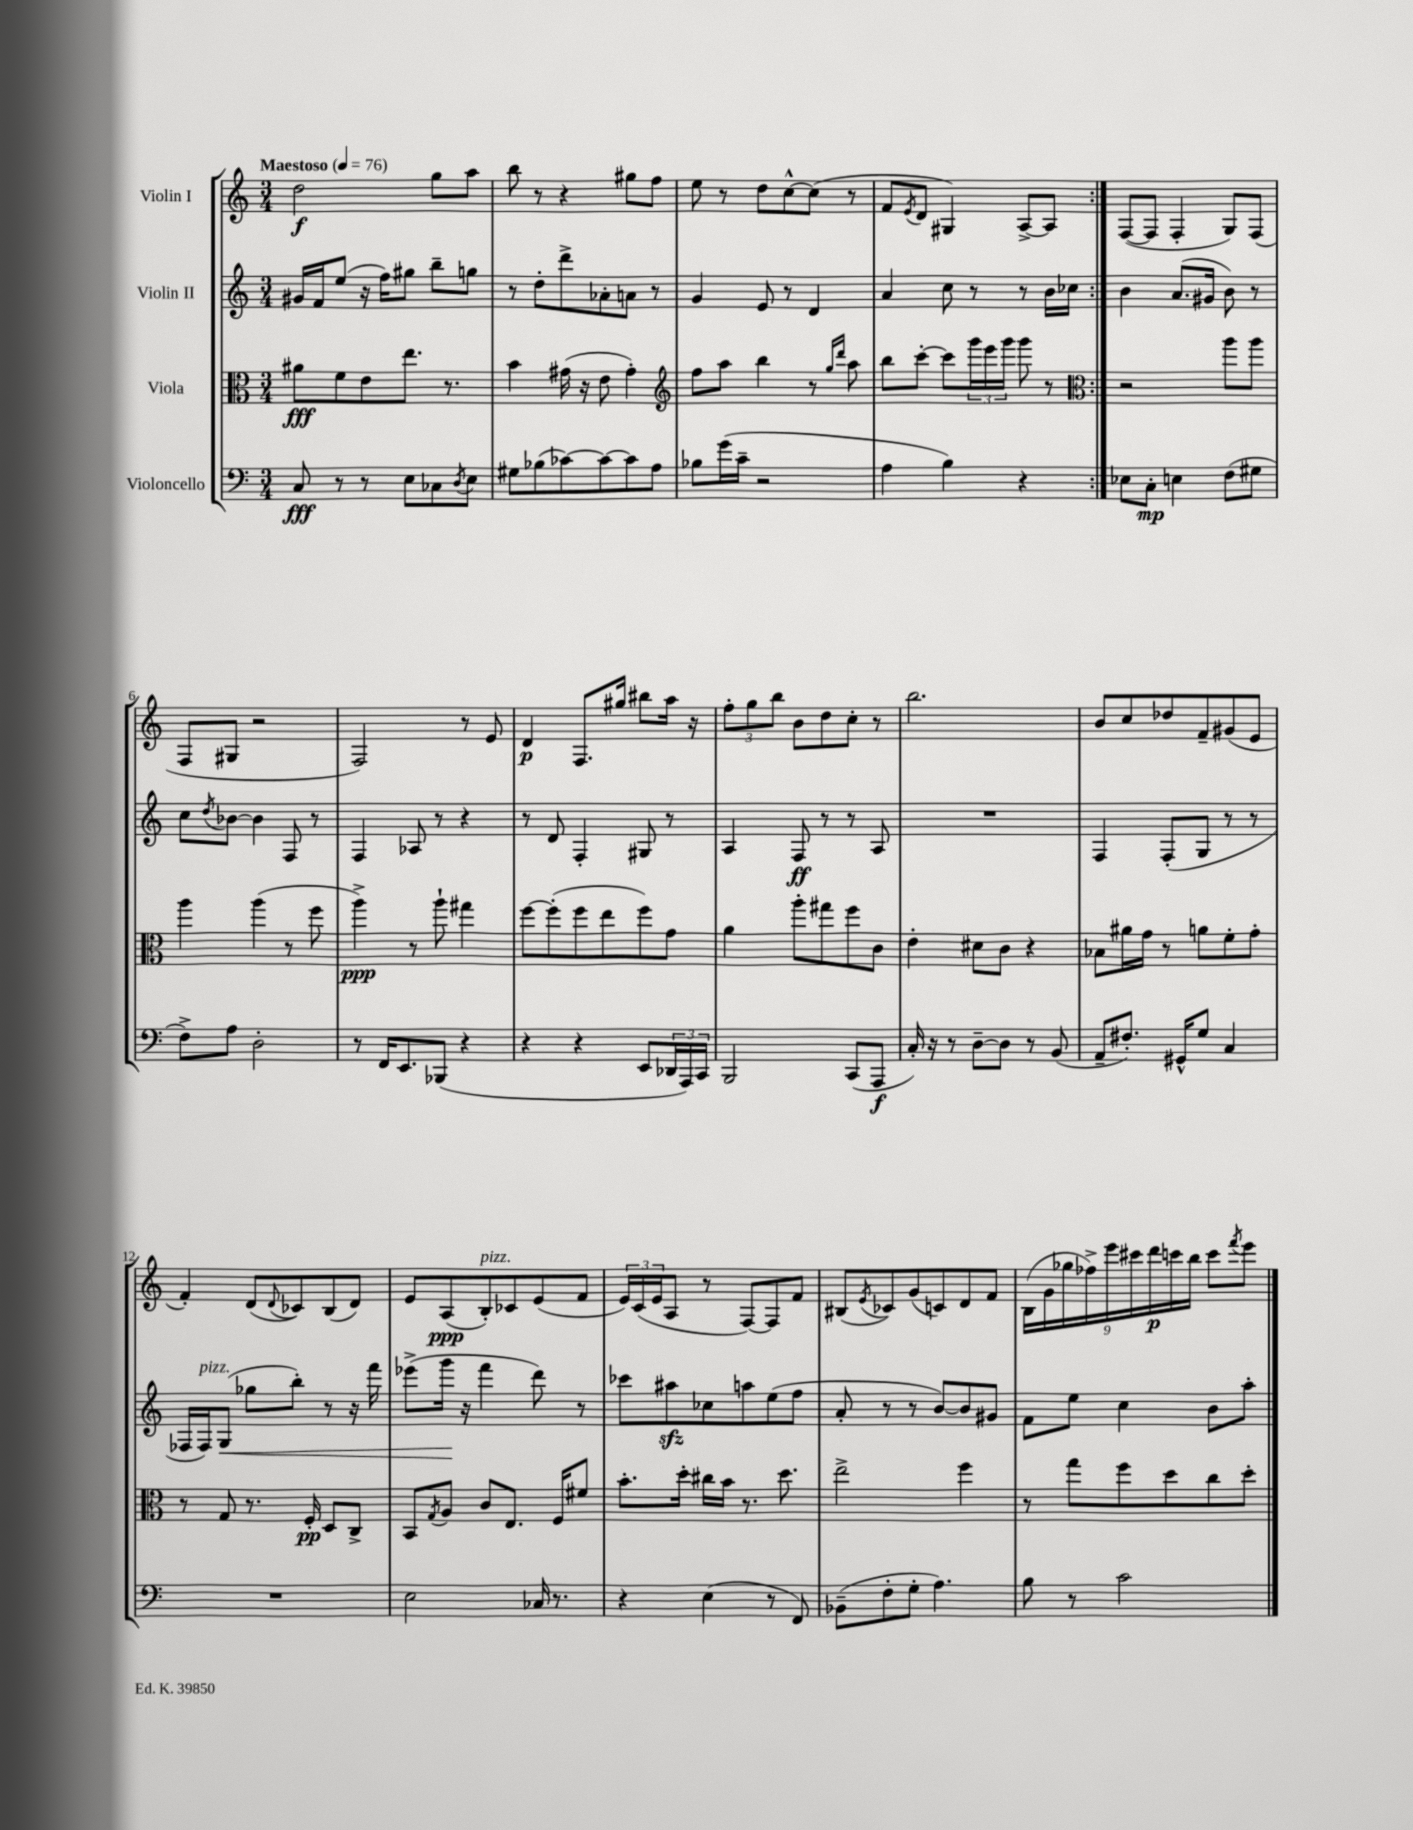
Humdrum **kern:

**kern	**kern	**kern	**kern
*staff4	*staff3	*staff2	*staff1
*clefF4	*clefC3	*clefG2	*clefG2
*k[]	*k[]	*k[]	*k[]
*M3/4	*M3/4	*M3/4	*M3/4
*MM76	*MM76	*MM76	*MM76
8C	8a#	16g#	2dd
.	.	16f	.
8r	8f	(8ee	.
8r	8e	16r	.
.	.	16ff)	.
8E	8.ee	8gg#	.
8C-	.	8bb~	8gg
.	8.r	.	.
8qD	.	.	.
8E	.	8gg	8aa
=	=	=	=
8G#	4b	8r	8bb
(8B-	.	8dd'	8r
[8c-)	(16g#	8ddd^	4r
.	16r	.	.
8c-_	8e	8a-'	.
8c-]	4g#')	8a	8gg#
8A	.	8r	8ff
=	=	=	=
*	*clefG2	*	*
8B-	8ff	4g	8ee
(16g	8aa	.	8r
16c~	.	.	.
2r	4bb	8e	8dd
.	.	8r	[8cc^^
.	8r	4d	(8cc]
.	16qqgg	.	.
.	16qqddd	.	.
.	8aa	.	8r
=	=	=	=
4A	8bb	4a	8f
.	.	.	8qe
.	[8ccc'	.	8d
4B)	8ccc]	8cc	4G#)
.	24ggg	8r	.
.	24eee	.	.
.	24ggg	.	.
4r	8ggg	8r	[8A^
.	8r	16b	8A]
.	.	16cc-	.
=:|!	=:|!	=:|!	=:|!
*	*clefC3	*	*
8E-	2r	4b	([8F
8C'	.	.	8F]
4E	.	(8.a	4F'
.	.	16g#	.
(8F	8aa	8b)	8G)
8G#	8aa	8r	(8F
=	=	=	=
8F^)	4aa	8cc	8F
.	.	8qdd	.
8A	.	[8b-	8G#
2D'	(4aa	4b-]	2r
.	8r	8F	.
.	8ff	8r	.
=	=	=	=
8r	4aa^)	4F	2F)
16FF	.	.	.
8.EE	.	.	.
.	8r	8A-	.
(8BBB-	8aa`	8r	.
4r	4gg#	4r	8r
.	.	.	8e
=	=	=	=
4r	[8ff	8r	4d
.	(8ff']	8d	.
4r	8ff	4F'	8.F
.	8ee	.	.
.	.	.	16gg#
8EE	8ff)	8G#	8bb#
24DD-	8g	8r	16aa
24AAA)	.	.	.
.	.	.	16r
24CC	.	.	.
=	=	=	=
2BBB	4a	4A	12ff'
.	.	.	12gg
.	.	.	12bb
.	8aa'	8F	8b
.	8gg#	8r	8dd
(8CC	8ff	8r	8cc'
8AAA	8c	8A	8r
=	=	=	=
16C')	4e'	2.r	2.bb
16r	.	.	.
8r	.	.	.
[8D~	8d#	.	.
8D]	8c	.	.
8r	4r	.	.
(8BB	.	.	.
=	=	=	=
8AA~	8B-	4F	8b
8.F#')	16a#	.	8cc
.	16g	.	.
.	8r	(8F'	8dd-
16GG#^^	.	.	.
8G	8a	8G	8f~
4C	8f'	8r	(8g#
.	8g'	8r	8e
=	=	=	=
2.r	8r	16F-	4f')
.	.	16F-)	.
.	8G	(8G	.
.	8.r	8gg-	(8d
.	.	.	8qqd
.	.	8bb')	8c-)
.	16F'	.	.
.	8D	8r	(8B
.	8C^	16r	8d)
.	.	16fff	.
=	=	=	=
2E	8BB	(8eee-^	8e
.	8qG	.	.
.	8A	16ggg	(8A
.	.	16r	.
.	8c	4fff	8B')
.	8.E	.	8c-
16C-	.	8ddd)	(8e
8.r	16F	.	.
.	8f#	8r	8f
=	=	=	=
4r	8.b'	8ccc-	24e)
.	.	.	(24c
.	.	.	24e
.	.	8aa#	8A
.	16dd'	.	.
(4E	16cc#	8cc-	8r
.	16b	.	.
.	8.r	8aa	[8F)
8r	.	(8ee	8F]
.	8.dd	.	.
8FF)	.	8ff	8f
=	=	=	=
(8BB-~	2ee^	8a'	(8B#
.	.	.	8qe
8F'	.	8r	8c-)
8G'	.	8r	(8g
4.A)	.	[8b)	8c)
.	4ff	8b]	8d
.	.	8g#	8f
=	=	=	=
8B	8r	8f	(18B
.	.	.	18g
.	.	.	18gg-
8r	8gg	8ee	.
.	.	.	18ff-^)
.	.	.	18eee
2c	8ff	4cc	.
.	.	.	18ccc#
.	.	.	18ddd
.	8dd	.	.
.	.	.	18ccc
.	.	.	18bb
.	8cc	8b	8ccc
.	.	.	8qfff
.	8dd'	8aa'	8eee
==	==	==	==
*-	*-	*-	*-
